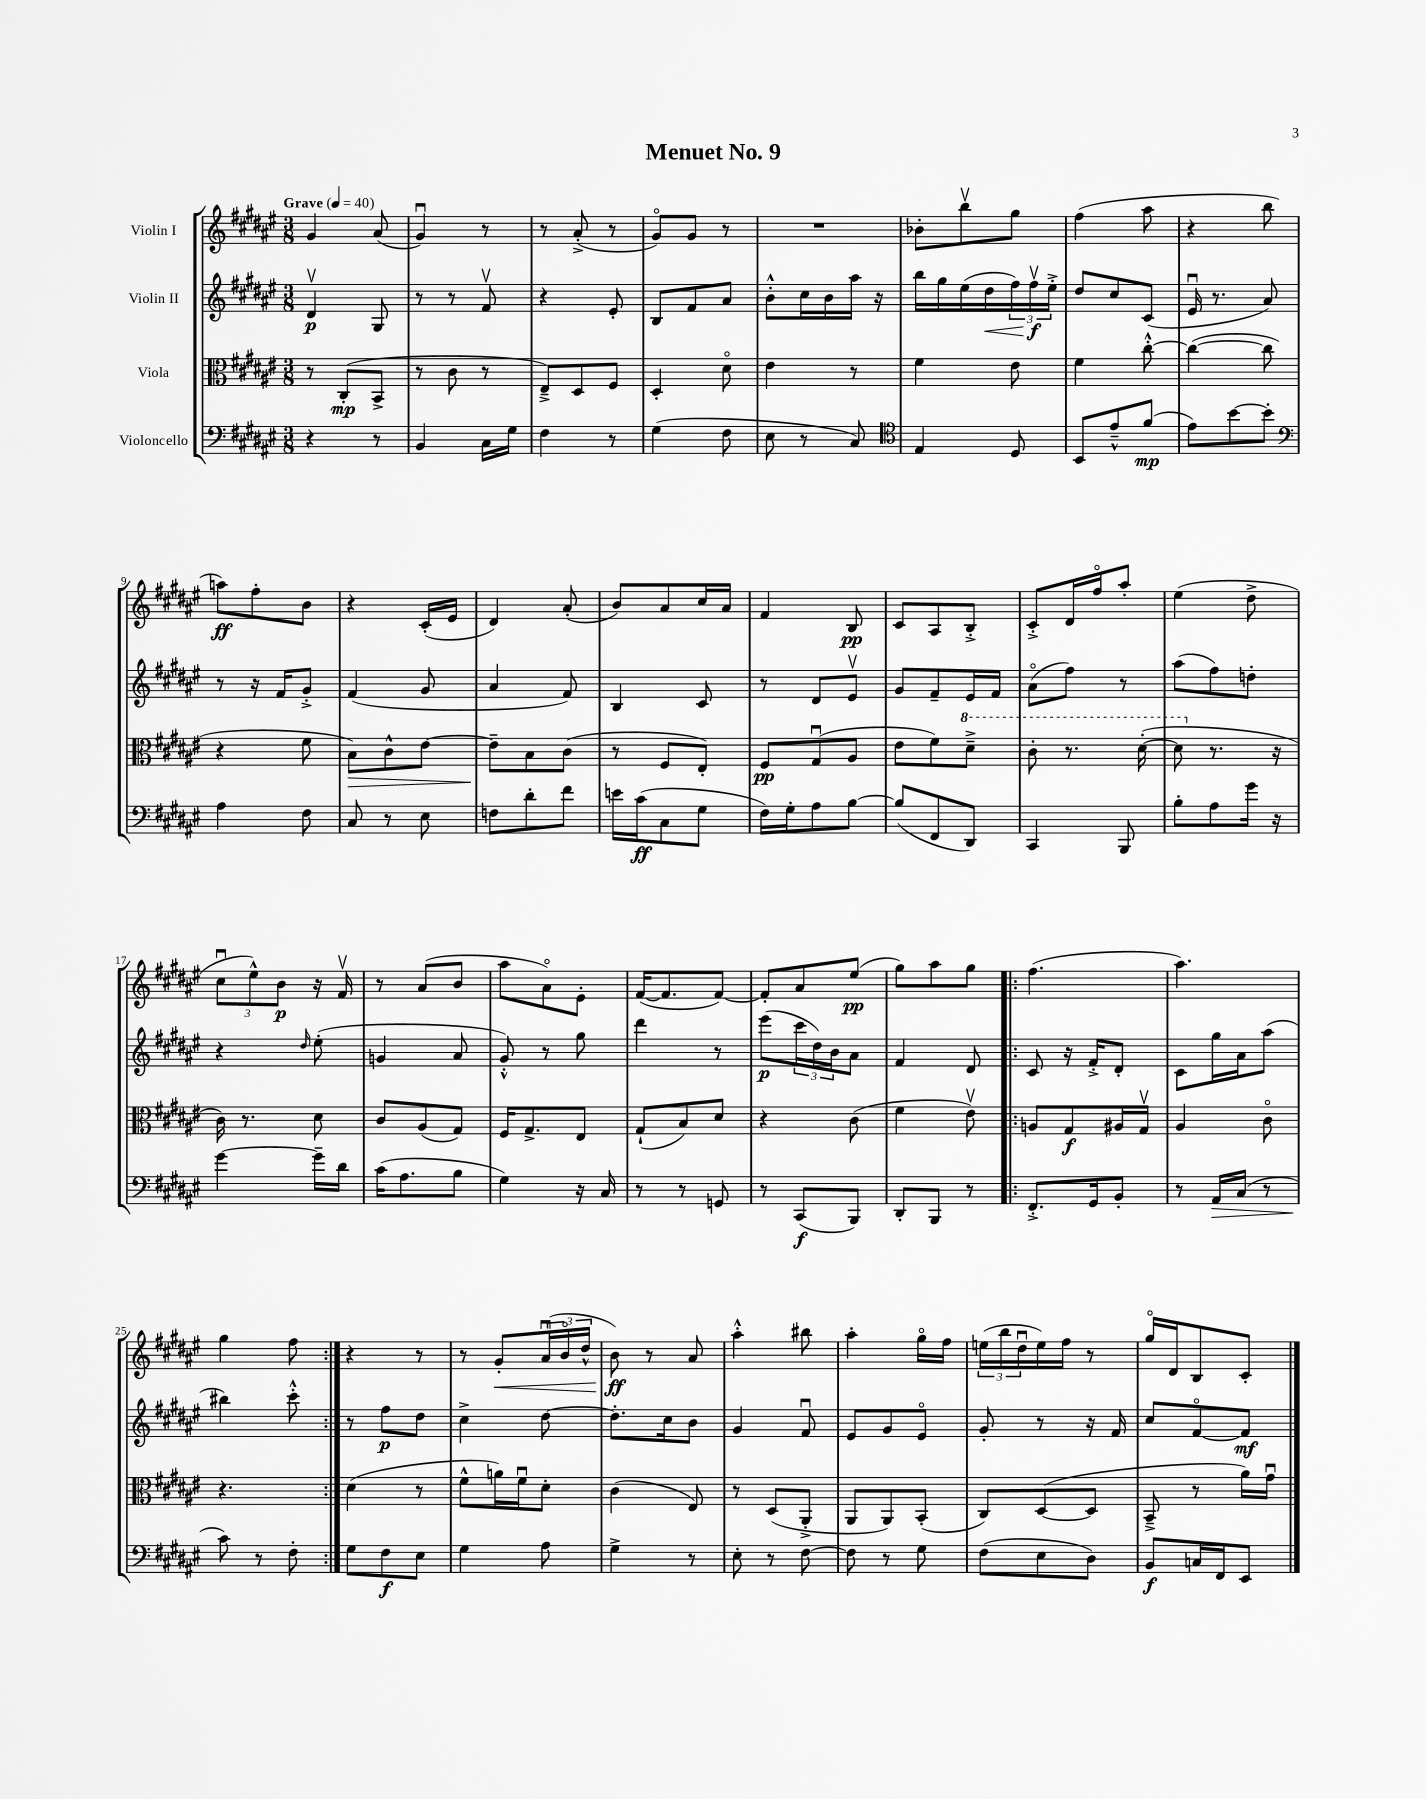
\header { title = "Menuet No. 9" }
<<
\new StaffGroup <<
\new Staff = "s0" \with { instrumentName = "Violin I" } {
    \clef treble \key fis \major \numericTimeSignature \time 3/8 \tempo "Grave" 4 = 40
    gis'4 ais'8( |
    gis'4\downbow) r8 |
    r8 ais'8-.->( r8 |
    gis'8\flageolet) gis'8 r8 |
    R4. |
    bes'8-. b''8\upbow gis''8 |
    fis''4( ais''8 |
    r4 b''8 |
    a''8\ff) fis''8-. b'8 |
    r4 cis'16-.( eis'16 |
    dis'4) ais'8-.( |
    b'8) ais'8 cis''16 ais'16 |
    fis'4 b8\pp |
    cis'8 ais8 b8-.-> |
    cis'8-.-> dis'16 fis''16\flageolet ais''8-. |
    eis''4( dis''8-> |
    \tuplet 3/2 { cis''8\downbow eis''8-^) b'8\p } r16 fis'16\upbow |
    r8 ais'8( b'8 |
    ais''8 ais'8\flageolet) eis'8-. |
    fis'16~( fis'8. fis'8~) |
    fis'8-. ais'8 eis''8\pp( |
    gis''8) ais''8 gis''8 |
    \repeat volta 2 { fis''4.( |
    ais''4.) |
    gis''4 fis''8 | }
    r4 r8 |
    r8 gis'8-.\< \tuplet 3/2 { ais'16\downbow( b'16\flageolet dis''16-^ } |
    b'8\ff\!) r8 ais'8 |
    ais''4-.-^ bis''8 |
    ais''4-. gis''16\flageolet fis''16 |
    \tuplet 3/2 { e''16( b''16 dis''16\downbow } e''16) fis''16 r8 |
    gis''16\flageolet dis'16 b8 cis'8-. \bar "|." |
}
\new Staff = "s1" \with { instrumentName = "Violin II" } {
    \clef treble \key fis \major \numericTimeSignature \time 3/8
    dis'4\upbow\p gis8 |
    r8 r8 fis'8\upbow |
    r4 eis'8-. |
    b8 fis'8 ais'8 |
    b'8-.-^ cis''16 b'16 ais''16 r16 |
    b''16 gis''16 eis''16( dis''16\< \tuplet 3/2 { fis''16) fis''16\upbow\f\! eis''16-.-> } |
    dis''8 cis''8 cis'8( |
    eis'16\downbow r8. ais'8) |
    r8 r16 fis'16 gis'8-.-> |
    fis'4( gis'8 |
    ais'4 fis'8) |
    b4 cis'8 |
    r8 dis'8 eis'8\upbow |
    gis'8 fis'8-- eis'16 fis'16 |
    ais'8\flageolet( fis''8) r8 |
    ais''8( fis''8) d''8-. |
    r4 \grace { dis''16 } eis''8-.( |
    g'4 ais'8 |
    gis'8-.-^) r8 gis''8 |
    dis'''4 r8 |
    eis'''8\p( \tuplet 3/2 { cis'''16 dis''16) b'16 } ais'8 |
    fis'4 dis'8 |
    \repeat volta 2 { cis'8 r16 fis'16-.-> dis'8-. |
    cis'8 gis''16 ais'16 ais''8( |
    bis''4) cis'''8-.-^ | }
    r8 fis''8\p dis''8 |
    cis''4-> dis''8~ |
    dis''8.-. cis''16 b'8 |
    gis'4 fis'8\downbow |
    eis'8 gis'8 eis'8\flageolet |
    gis'8-. r8 r16 fis'16 |
    cis''8 fis'8~\flageolet fis'8\mf \bar "|." |
}
\new Staff = "s2" \with { instrumentName = "Viola" } {
    \clef alto \key fis \major \numericTimeSignature \time 3/8
    r8 cis8-.\mp( b,8-> |
    r8 cis'8 r8 |
    eis8--->) dis8 fis8 |
    dis4-. dis'8\flageolet |
    eis'4 r8 |
    fis'4 eis'8 |
    fis'4 cis''8~-.-^ |
    cis''4~( cis''8 |
    r4 fis'8 |
    b8\>) cis'8-^ eis'8~ |
    eis'8--\! b8 cis'8( |
    r8 fis8 eis8-.) |
    fis8\pp gis8\downbow( ais8 |
    eis'8 fis'8) \ottava #1 dis''8---> |
    cis''8-. r8. dis''16~-.( |
    dis''8 \ottava #0 r8. r16 |
    cis'16) r8. dis'8 |
    cis'8 ais8( gis8) |
    fis16 gis8.-> eis8 |
    gis8-!( b8) dis'8 |
    r4 cis'8( |
    fis'4 eis'8\upbow) |
    \repeat volta 2 { a8 gis8\f ais16 gis16\upbow |
    ais4 cis'8\flageolet |
    r4. | }
    dis'4( r8 |
    fis'8-^ a'16) fis'16\downbow dis'8-. |
    cis'4( eis8) |
    r8 dis8( ais,8-.-> |
    ais,8 ais,8) b,8-.( |
    cis8) dis8~( dis8 |
    b,8---> r8 ais'16) gis'16\downbow \bar "|." |
}
\new Staff = "s3" \with { instrumentName = "Violoncello" } {
    \clef bass \key fis \major \numericTimeSignature \time 3/8
    r4 r8 |
    b,4 cis16 gis16 |
    fis4 r8 |
    gis4( fis8 |
    eis8 r8 cis8) |
    \clef tenor eis4 dis8 |
    b,8 eis'8---^ fis'8\mp( |
    eis'8) b'8~ b'8-. |
    \clef bass ais4 fis8 |
    cis8 r8 eis8 |
    f8 dis'8-. fis'8 |
    e'16 cis'16\ff( cis8 gis8 |
    fis16) gis16-. ais8 b8~ |
    b8( fis,8 dis,8) |
    cis,4 b,,8 |
    b8-. ais8 gis'16 r16 |
    gis'4~ gis'16-- dis'16 |
    cis'16( ais8. b8 |
    gis4) r16 cis16 |
    r8 r8 g,8 |
    r8 cis,8\f( b,,8) |
    dis,8-. b,,8 r8 |
    \repeat volta 2 { fis,8.-.-> gis,16 b,8-. |
    r8 ais,16\> cis16( r8 |
    cis'8\!) r8 fis8-. | }
    gis8 fis8\f eis8 |
    gis4 ais8 |
    gis4-> r8 |
    eis8-. r8 fis8~ |
    fis8 r8 gis8 |
    fis8( eis8 dis8) |
    b,8\f c16 fis,16 eis,8 \bar "|." |
}
>>
>>
